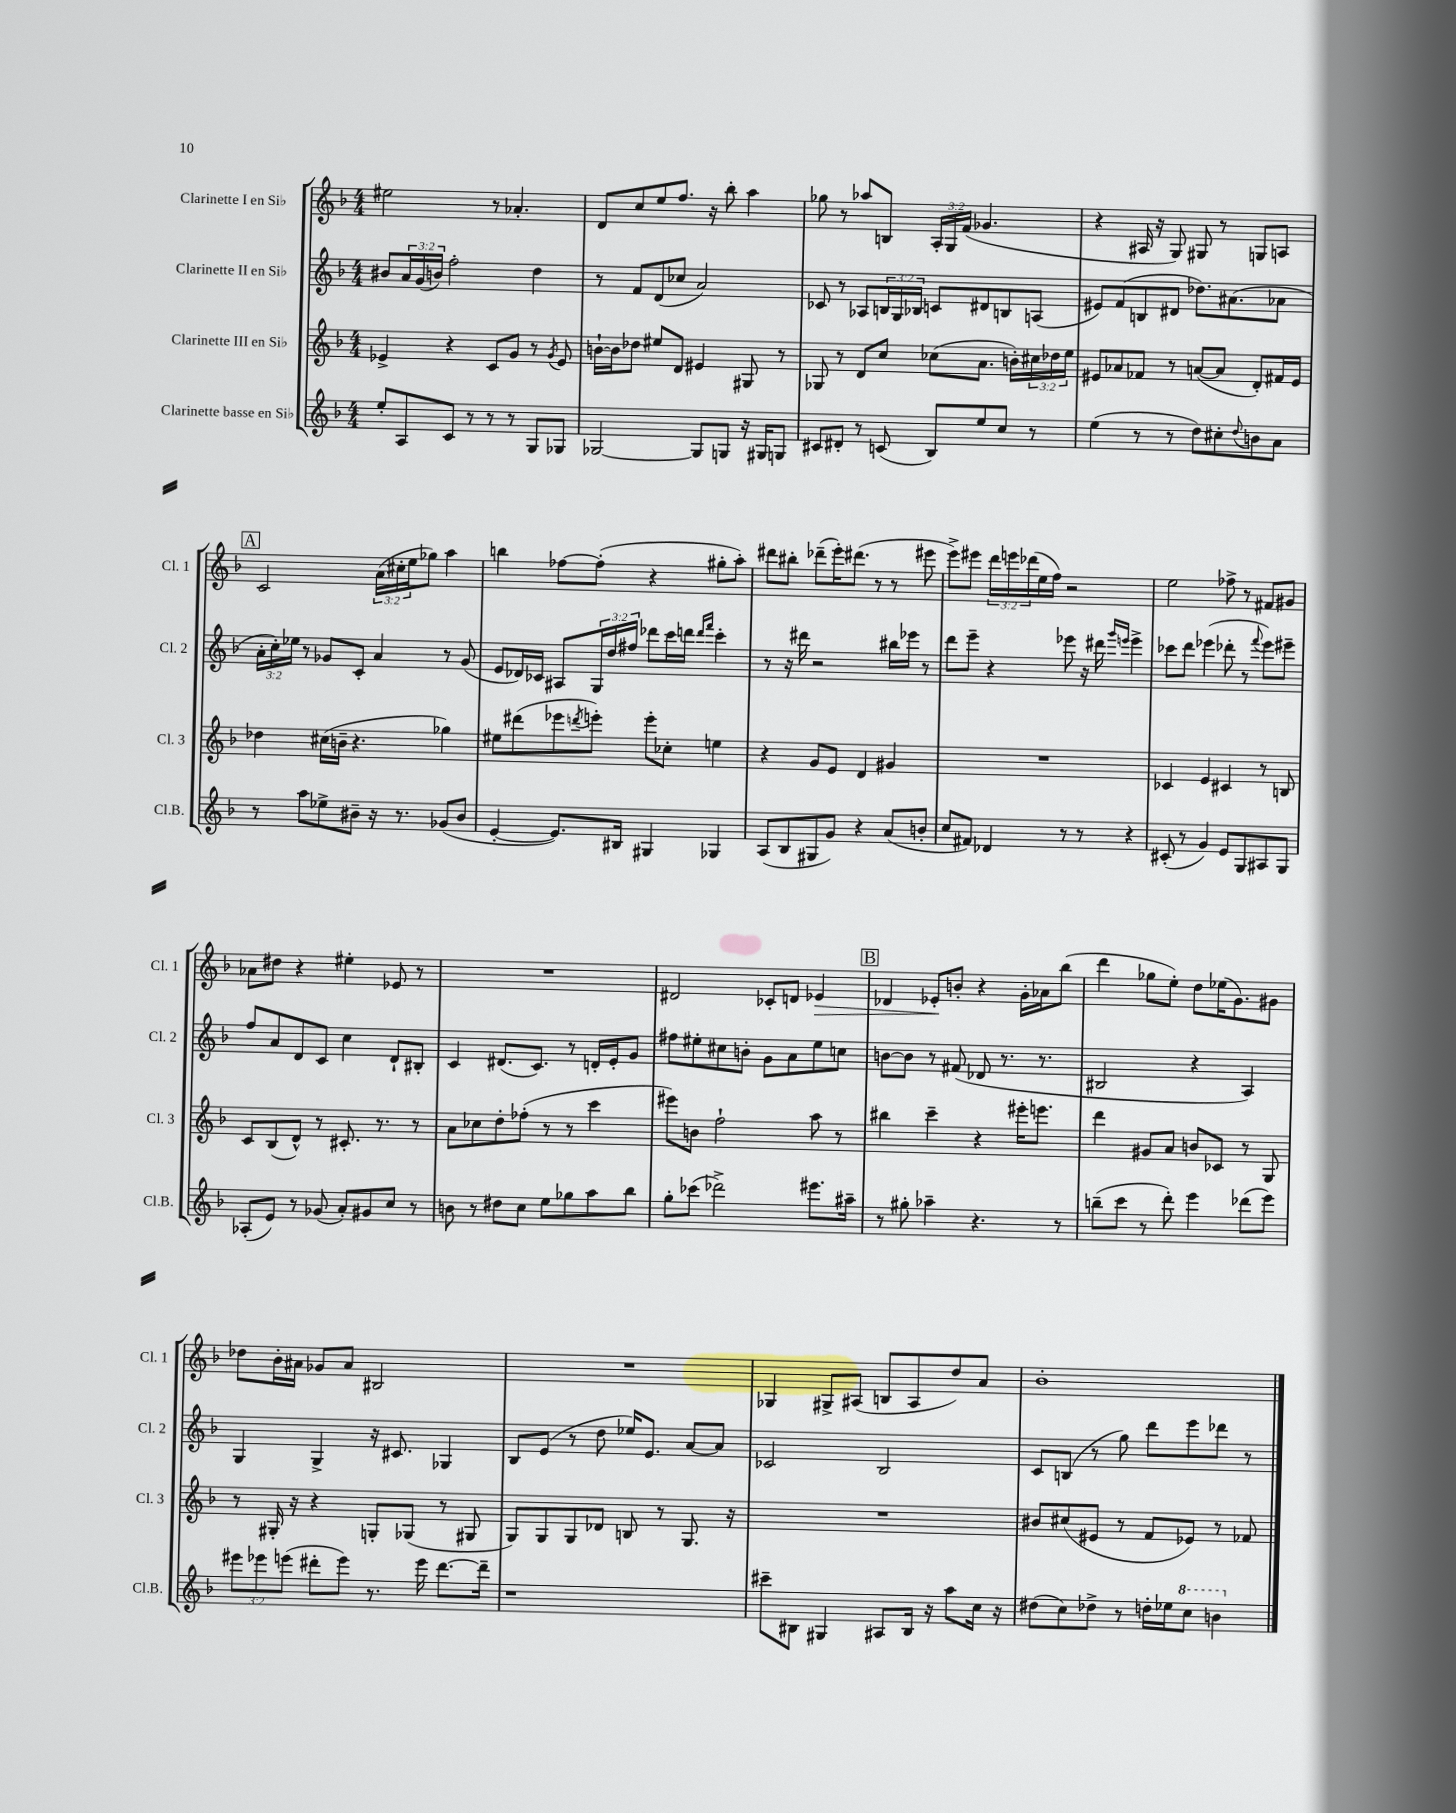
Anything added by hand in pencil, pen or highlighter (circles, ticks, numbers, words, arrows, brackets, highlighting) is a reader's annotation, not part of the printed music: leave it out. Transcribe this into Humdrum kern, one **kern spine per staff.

**kern	**kern	**kern	**kern	**dynam
*part4	*part3	*part2	*part1	*part1
*staff4	*staff3	*staff2	*staff1	*staff1
*I"Clarinette basse en Si♭	*I"Clarinette III en Si♭	*I"Clarinette II en Si♭	*I"Clarinette I en Si♭	*
*I'Cl.B.	*I'Cl. 3	*I'Cl. 2	*I'Cl. 1	*
*clefG2	*clefG2	*clefG2	*clefG2	*
*k[b-]	*k[b-]	*k[b-]	*k[b-]	*
*M4/4	*M4/4	*M4/4	*M4/4	*
=1	=1	=1	=1	=1
8ee'/L	4e-X^/	8b#X/L	2ee#X\	.
8A/	.	24a/L	.	.
.	.	(24g/	.	.
.	.	24bn/JJ)	.	.
8c/J	4r	2ff'\	.	.
8r	.	.	.	.
8r	8c/L	.	8r	.
8r	8g/J	.	4.a-X'/	.
8G/L	8r	4dd\	.	.
.	8qg/	.	.	.
8G-X/J	8e-/	.	.	.
=2	=2	=2	=2	=2
[2G-X/	[16bn`\LL	8r	8d/L	.
.	16b\J]	.	.	.
.	8dd-X\J	8f/L	8cc/	.
.	8ee#X/L	(8d/	8ee/	.
.	8d/J	8cc-X/J	8.ff/J	.
8G-/L]	4e#X/	2a/)	.	.
.	.	.	16r	.
8Gn/J	.	.	8bb-'\	.
16r	8G#X/	.	4aa\	.
16G#X/KL	.	.	.	.
8Gn/J	8r	.	.	.
=3	=3	=3	=3	=3
8c#X/L	8G-X/	8c-X/	8gg-X\	.
8d#X'/J	8r	8r	8r	.
8r	8d/L	8A-X/L	8aa-X/L	.
(8cn/	8cc/J	24Bn/L	8Bn/J	.
.	.	24G/	.	.
.	.	24B-X/JJ	.	.
8B-/L)	(8cc-X\L	8cn/L	24A'/LL	.
.	.	.	24G/	.
.	.	.	(24f/JJ	.
8ee/	8.a\J	8d#X/	4.g-X/	.
8cc/J	.	8Bn/	.	.
.	16bn'\LL)	.	.	.
8r	24cc#X\	(8An/J	.	.
.	24dd-X\	.	.	.
.	24ee\JJ	.	.	.
=4	=4	=4	=4	=4
(4ee\	8e#X/L	8e#X/L)	4r	.
.	8a-X/	(8f/	.	.
8r	8f-X/J	8Bn/	16A#X/	.
.	.	.	16r	.
8r	8r	8d#X/J	8G/)	.
8dd\L)	([8an/L	8.dd-X\L)	8G#X/	.
8cc#X'\	8a/J]	.	8r	.
.	.	(8.a#X\	.	.
8qqdd/	.	.	.	.
8bn\	8d'/L)	.	8Gn/L	.
8a\J	16f#X/L	8a-X\J	8An/J	.
.	16e#/JJ	.	.	.
!!LO:LB:g=z
!!LO:REH:place=s1:t=A
=5	=5	=5	=5	=5
8r	4dd-X\	24a'\LL	2c/	.
.	.	24cc'\)	.	.
.	.	24ee-X\JJ	.	.
8aa\L	.	8r	.	.
8ee-X^\	(16cc#X\LL	8g-X/L	.	.
.	16bn~\JJ	.	.	.
8b#X~\J	4.r	8c'/J	.	.
16r	.	4a/	(24a\LL	.
.	.	.	24cc#X'\	.
8.r	.	.	.	.
.	.	.	24ee\J	.
.	.	.	8gg-X\J)	.
(8g-X/L	4gg-X\)	8r	4aa\	.
8b#/J	.	(8g-/	.	.
=6	=6	=6	=6	=6
[4e'/	8ee#X\L	8e/L	4bbn\	.
.	(8ddd#X\	16d-X/L)	.	.
.	.	16c-X/JJ	.	.
8.e/L])	8eee-X\	8A#X/L	[8ff-X\L	.
.	8qdddn/	.	.	.
.	8eeen'\J)	24G/L	(8ff-'\J]	.
.	.	24dd/	.	.
16B#X/Jk	.	.	.	.
.	.	24ff#X/JJ	.	.
4G#X/	8eee'\L	8ddd-X\L	4r	.
.	8cc-X'\J	16ccc\L	.	.
.	.	16dddn\JJ	.	.
.	.	16qqddd/LL	.	.
.	.	16qqfff/JJ	.	.
4G-X/	4een\	4ccc'\	8gg#X'\L	.
.	.	.	8aa'\J)	.
=7	=7	=7	=7	=7
(8A/L	4r	8r	8ddd#X\L	.
8B-/	.	16r	8bb#X'\J	.
.	.	16ddd#X\	.	.
8G#X/	8g/L	2r	(8ddd-X~\L	.
8g/J)	8e/J	.	16eee'\K)	.
.	.	.	(8.ddd#X\J	.
4r	4d/	.	.	.
.	.	.	8r	.
(8a/L	4g#X/	16bb#X\LL	8r	.
.	.	16eee-X\JJ	.	.
8bn'/J	.	8r	8eee#X\	.
=8	=8	=8	=8	=8
8cc/L	1r	8ddd\L	8eee^\L)	.
8f#X/J)	.	8eee~\J	8eee#X\J	.
4d-X/	.	4r	24ddd\LL	.
.	.	.	24eeen\	.
.	.	.	(24ddd-X\	.
.	.	.	16ee\	.
.	.	.	16ff\JJ)	.
8r	.	8eee-X\	2r	.
8r	.	16r	.	.
.	.	16ddd#X\	.	.
.	.	16qqggg/LL	.	.
.	.	16qqeeen/JJ	.	.
4r	.	4eee^\	.	.
=9	=9	=9	=9	=9
(8c#X'/	4c-X/	8ccc-X\L	2ee\	.
8r	.	8ddd\J	.	.
4g/)	4e/	(4eee-X\	.	.
8e/L	4c#X/	8ddd-X'\	8ff-X^\	.
8G/	.	8r	8r	.
.	.	8qqfff/	.	.
8A#X/	8r	8eee-\L)	8f#X/L	.
8G/J	8Bn/	8eee#X~\J	8g#X/J	.
!!LO:LB:g=z
=10	=10	=10	=10	=10
(8A-X'/L	8c/L	8ff/L	8a-X\L	.
8e/J)	(8B-/	8a/	8dd#X\J	.
8r	8d^^/J)	8d/	4r	.
(8g-X/	8r	8c/J	.	.
8a'/L)	8.c#X'/	4cc\	4ee#X'\	.
8g#X/	.	.	.	.
.	8.r	.	.	.
8cc/J	.	8d`/L	8e-X/	.
8r	8r	8B#X'/J	8r	.
=11	=11	=11	=11	=11
8bn\	8a\L	4c/	1r	.
8r	8cc-X\	.	.	.
8dd#X\L	8dd'\	(8.d#X/L	.	.
8cc\J	(8ff-X'\J	.	.	.
.	.	8.c/J)	.	.
8ee\L	8r	.	.	.
8gg-X\	8r	8r	.	.
8aa\	4ccc\	16dn'/LL	.	.
.	.	16e'/J	.	.
8bb-\J	.	8g/J	.	.
=12	=12	=12	=12	=12
8gg'\L	8eee#X\L)	8ff#X\L	2d#X/	.
(8ccc-X\J	8bn\J	8ee#X'\	.	.
2ddd-X^\)	2ff`\	8cc#X\	.	.
.	.	8bn'\J	.	.
.	.	8g\L	8c-X'/L	.
.	.	8a\	8dn/J	.
!	!	!	!	!LO:HP:b
8.eee#X\L	8aa\	8ee#\	4e-X/	>
.	8r	8ccn\J	.	.
16aa#X~\Jk	.	.	.	.
!!LO:REH:place=s1:t=B
=13	=13	=13	=13	=13
8r	4bb#X\	[8bn\L	4d-X/	.
8gg#X'\	.	8b\J]	.	.
4aa-X~\	4ccc~\	8r	8e-X'/L	.
.	.	(8f#X/	8bn'/J	]
4.r	4r	8d-X/	4r	.
.	.	8.r	.	.
.	16eee#X'\KL	.	16g'\LL	.
.	8.eeen\J	8.r	16a-X\J	.
8r	.	.	(8bb-\J	.
=14	=14	=14	=14	=14
(8bbn~\L	4ddd\	2B#X/	4ddd\	.
8ccc\J	.	.	.	.
8r	8g#X/L	.	8gg-X\L	.
8ddd'\)	8a/J	.	8ee'\J)	.
4eee\	8bn/L	4r	8dd\L	.
.	8c-X/J	.	(16ee-X\K	.
.	.	.	8.g\)	.
(8ddd-X\L	8r	4A/)	.	.
8eee\J)	8G/	.	8g#X\J	.
!!LO:LB:g=z
=15	=15	=15	=15	=15
12eee#X\L	8r	4G/	8dd-X\L	.
12eee-X\	.	.	.	.
.	16G#X'/	.	16b-'\L	.
(12eeen\J	.	.	.	.
.	16r	.	16a#X\JJ	.
8ddd#X'\L	4r	4G^/	8g-X/L	.
8eee\J)	.	.	8a#/J	.
8.r	8Gn'/L	16r	2B#X/	.
.	.	8.c#X/	.	.
.	(8G-X/J	.	.	.
16eee\	.	.	.	.
[8.ddd#\L	8r	4G-X/	.	.
.	8G#X/	.	.	.
16ddd#~\Jk]	.	.	.	.
=16	=16	=16	=16	=16
1r	8G/L)	8B-/L	1r	.
.	8G/	(8e/J	.	.
.	8G/	8r	.	.
.	8d-X/J	8dd\	.	.
.	8Bn/	16ee-X/KL)	.	.
.	.	8.e/J	.	.
.	8r	.	.	.
.	8.G/	[8a/L	.	.
.	.	8a/J]	.	.
.	16r	.	.	.
=17	=17	=17	=17	=17
8ccc#X~\L	1r	2c-X/	4G-X/	.
8B#X\J	.	.	.	.
4G#X/	.	.	8G#X^/L	.
.	.	.	(8A#X/J	.
8A#X/L	.	2B-/	8Bn/L	.
16B#/Jk	.	.	8A#/	.
16r	.	.	.	.
8aa\L	.	.	8dd/)	.
16cc\Jk	.	.	8a/J	.
16r	.	.	.	.
=18	=18	=18	=18	=18
(8dd#X\L	8b#X/L	8c/L	1b-'	.
8cc\)	(8cc#X/	(8Bn/J	.	.
8dd-X^\J	8e#X/J	8r	.	.
8r	8r	8gg\)	.	.
16ddn'\LL	8f/L	8ddd\L	.	.
16ee-X\J	.	.	.	.
*8va	*	*	*	*
8ccc\J	8e-X/J)	8eee\	.	.
4bbn\	8r	8ddd-X\J	.	.
.	8f-X/	8r	.	.
*X8va	*	*	*	*
==	==	==	==	==
*-	*-	*-	*-	*-
